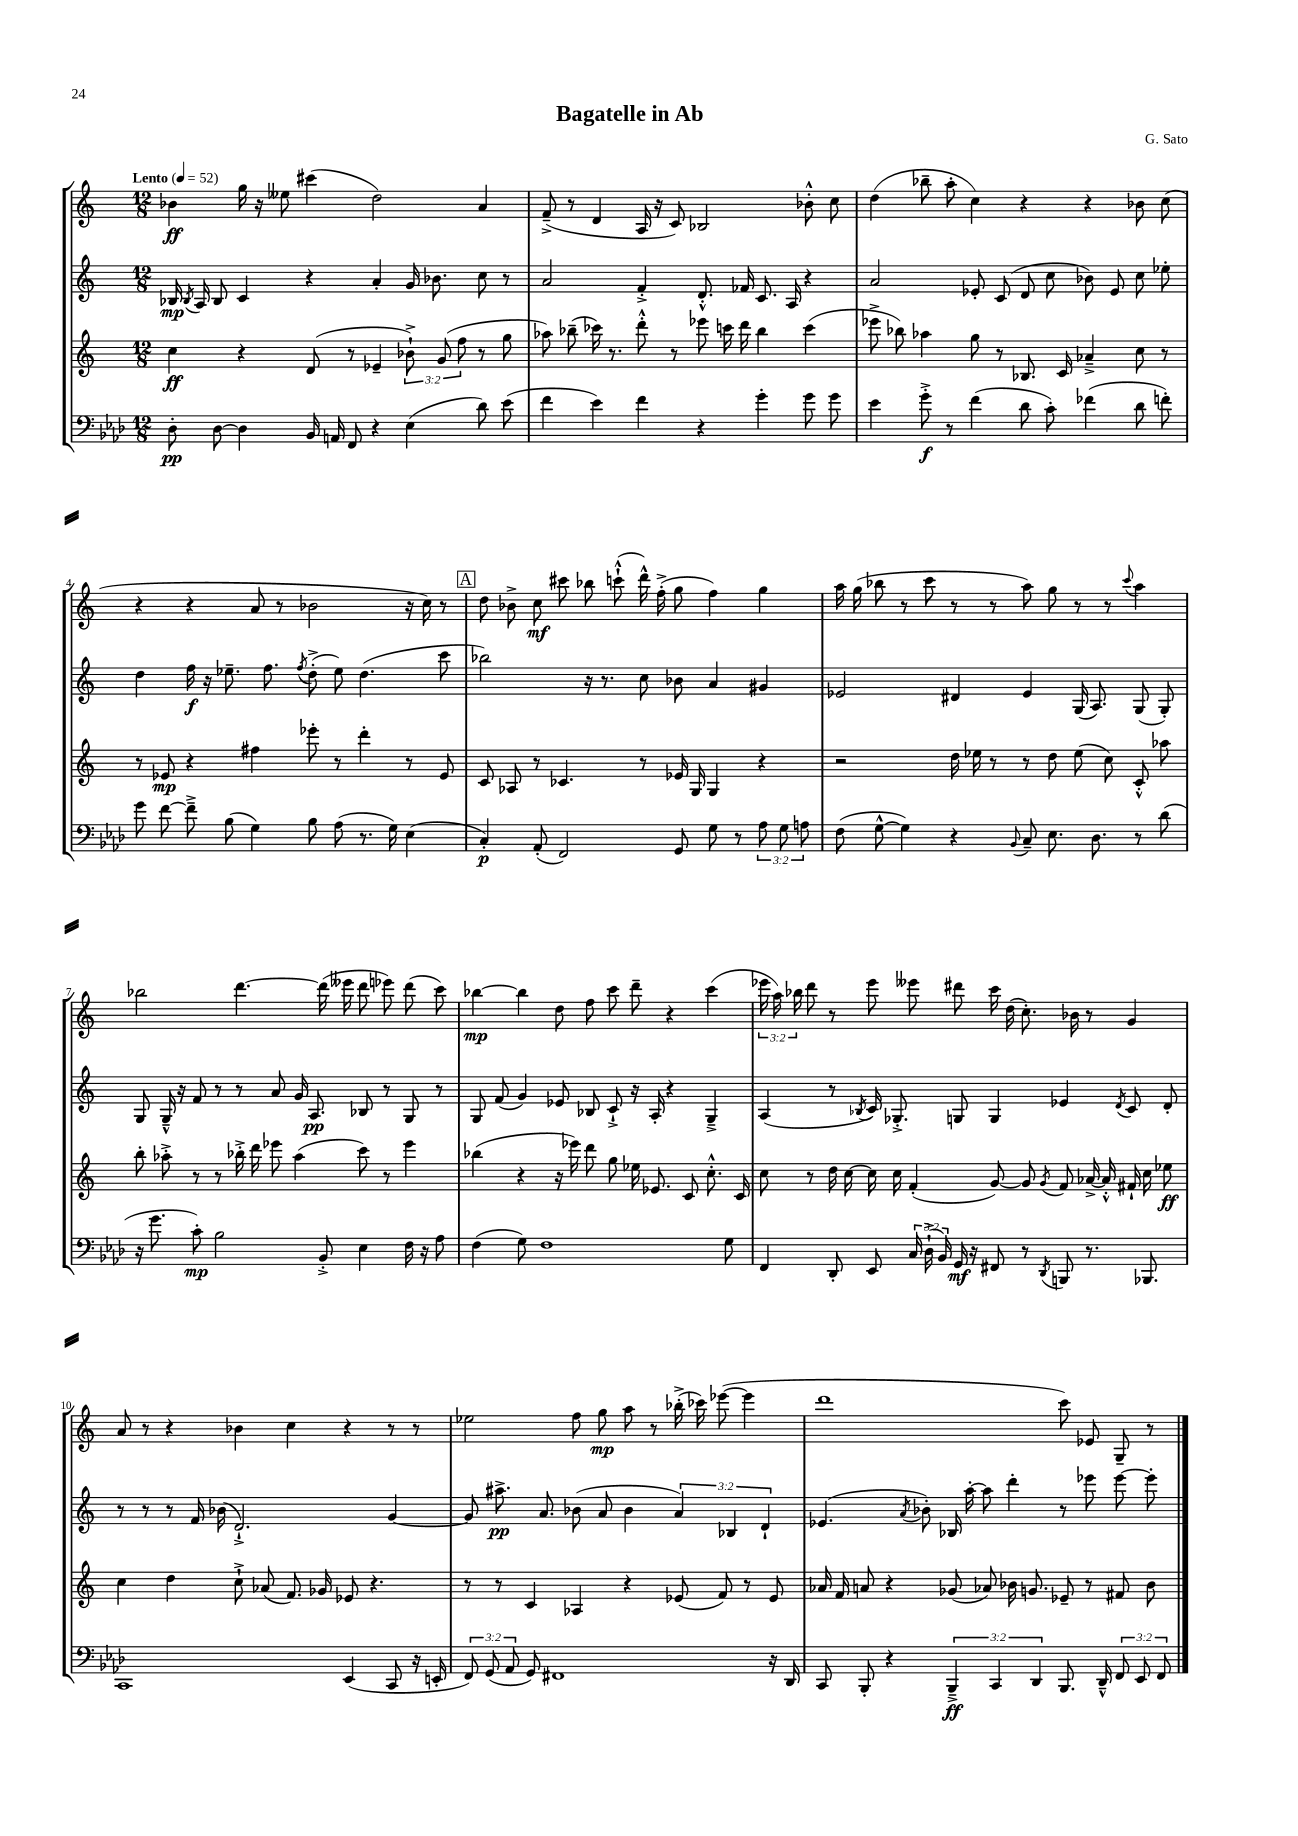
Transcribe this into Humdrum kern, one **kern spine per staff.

**kern	**kern	**kern	**kern
*staff4	*staff3	*staff2	*staff1
*clefF4	*clefG2	*clefG2	*clefG2
*k[b-e-a-d-]	*k[]	*k[]	*k[]
*M12/8	*M12/8	*M12/8	*M12/8
*MM52	*MM52	*MM52	*MM52
8D-'	4cc	16B-	4b-
.	.	8qB-	.
.	.	16A	.
[8D-	.	8B-	.
4D-]	4r	4c	16gg
.	.	.	16r
.	.	.	8ee--
16BB-	(8d	4r	(4ccc#
16AA	.	.	.
8FF	8r	.	.
4r	4e-~	4a'	2dd)
(4E-	12b-`^)	16g	.
.	.	8.b-	.
.	(12g	.	.
.	12ff	.	.
8d-)	8r	8cc	4a
(8e-	8gg	8r	.
=	=	=	=
4f	8aa-)	2a	(8f~^
.	(8bb-~	.	8r
4e-)	16ccc-)	.	4d
.	8.r	.	.
4f	8ddd'^^	4f'^	16A
.	.	.	16r
.	8r	.	8c)
4r	8eee-	8.d'^^	2B-
.	16ccc	.	.
.	16ddd	16f-	.
4g'	4bb-	8.c	.
.	.	16A	.
8g	(4ccc	4r	8b-'^^
8g	.	.	8cc
=	=	=	=
4e-	8eee-^	2a	(4dd
.	8bb-)	.	.
8g'^	4aa-	.	8bb-~
8r	.	.	8aa'
(4f	8gg	8e-'	4cc)
.	8r	(8c	.
8d-	8.B-	8d	4r
8c')	.	8cc	.
.	16c	.	.
(4f-	4a-~^	8b-)	4r
.	.	8e-	.
8d-	8cc	8cc	8b-
8f')	8r	8ee-'	(8cc
=	=	=	=
8g	8r	4dd	4r
[8f	8e-	.	.
8f~^]	4r	16ff	4r
.	.	16r	.
(8B-	.	8.ee-~	.
4G)	4ff#	.	8a
.	.	8.ff	.
.	.	.	8r
.	.	8qff	.
8B-	8eee-'	(8dd'^	2b-
(8A-	8r	8ee-)	.
8.r	4ddd'	(4.dd	.
16G)	.	.	.
(4E-	8r	.	16r
.	.	.	16cc)
.	8e-	8ccc	8r
=	=	=	=
4C')	8c	2bb-)	8dd
.	8A-	.	8b-^
(8AA-'	8r	.	8cc
2FF)	4.c-	.	8ccc#
.	.	16r	8bb-
.	.	8.r	.
.	.	.	(8ccc`^^
.	8r	8cc	16ddd^^)
.	.	.	(16ff'^
8GG	16e-	8b-	8gg
.	16G	.	.
8G	4G	4a	4ff)
8r	.	.	.
12A-	4r	4g#	4gg
12G	.	.	.
12A	.	.	.
=	=	=	=
(8F	2r	2e-	16aa
.	.	.	(16gg
[8G^^	.	.	8bb-
4G])	.	.	8r
.	.	.	8ccc
4r	16dd	4d#	8r
.	16ee-	.	.
.	8r	.	8r
8qqBB-	.	.	.
8C~	8r	4e-	8aa)
8.E-	8dd	.	8gg
.	(8ee-	(16G	8r
8.D-	.	8.A)	.
.	8cc)	.	8r
.	.	.	8qqccc
8r	8c'^^	(8G	4aa
(8d-	8aa-	8G')	.
=	=	=	=
16r	8bb'	8G	2bb-
8.g	.	.	.
.	8aa-'^	16G~^^	.
.	.	16r	.
8c')	8r	8f	.
2B-	8r	8r	.
.	16bb-'^	8r	[4.ddd
.	16ddd	.	.
.	8eee-	8a	.
.	(4aa-	16g	.
.	.	8.A	.
8BB-'^	.	.	(16ddd]
.	.	.	16eee--
4E-	8ccc)	8B-	8ddd
.	8r	8r	8eee-)
16F	4eee-	8G	(8ddd
16r	.	.	.
8A-	.	8r	8ccc)
=	=	=	=
(4F	(4bb-	8G	[4bb-
.	.	(8f	.
8G)	4r	4g)	4bb-]
1F	.	.	.
.	16r	8e-	8dd
.	16eee-)	.	.
.	8ddd	8B-	8ff
.	8gg	8c`^	8ccc
.	16ee-	16r	8ddd~
.	8.e-	16A'	.
.	.	4r	4r
.	8c	.	.
.	8.cc'^^	4G~^	(4ccc
8G	.	.	.
.	16c	.	.
=	=	=	=
4FF	8cc	(4A	24eee-
.	.	.	24aa)
.	.	.	24bb-
.	8r	.	8ddd
8DD-'	16dd	8r	8r
.	[16cc	.	.
.	.	8qB-	.
8EE-	16cc]	16c)	8eee-
.	16cc	8.G-'^	.
24C	(4f'	.	8eee--
(24D-`^	.	.	.
24BB-)	.	.	.
16GG	.	8G	8ddd#
16r	.	.	.
8FF#	[8g)	4G	16ccc
.	.	.	(16dd
8r	8g]	.	8.cc')
8qDD-	8qg	.	.
8BBB	8f	4e-	.
.	.	.	16b-
8.r	[16a-^	.	8r
.	16a-'^^]	.	.
.	.	8qd	.
.	16f#`	8c	4g
8.BBB-	16cc	.	.
.	8ee-	8d'	.
=	=	=	=
1CC	4cc	8r	8a
.	.	8r	8r
.	4dd	8r	4r
.	.	16f	.
.	.	(16b-	.
.	8cc`^	2.d`^)	4b-
.	(8a-	.	.
.	8.f)	.	4cc
.	16g-	.	.
(4EE-	8e-	.	4r
.	4.r	.	.
8CC	.	[4g	8r
16r	.	.	8r
16EE'	.	.	.
=	=	=	=
12FF)	8r	8g]	2ee-
(12GG	.	.	.
.	8r	8.aa#^	.
12AA-	.	.	.
8GG)	4c	.	.
.	.	8.a	.
1FF#	.	.	.
.	4A-	(8b-	8ff
.	.	8a	8gg
.	4r	4b-	8aa
.	.	.	8r
.	(8e-	6a)	(16bb-'^
.	.	.	16ccc-)
.	8f)	.	([8eee-
.	.	6B-	.
.	8r	.	4eee-]
.	.	6d`	.
16r	8e-	.	.
16DD-	.	.	.
=	=	=	=
8CC	16a-	(4.e-	1ddd
.	16f	.	.
8BBB-'	8a	.	.
4r	4r	.	.
.	.	8qa	.
.	.	8b-')	.
6BBB-~^	(8g-	16B-	.
.	.	[16aa'	.
.	8a-)	8aa]	.
6CC	.	.	.
.	16b-	4ddd'	.
.	8.g	.	.
6DD-	.	.	.
8.BBB-	8e-~	8r	8ccc)
.	8r	8eee-	8e-
16DD-~^^	.	.	.
12FF	8f#	[8eee-	8G~
12EE-	.	.	.
.	8b-	8eee-']	8r
12FF	.	.	.
==	==	==	==
*-	*-	*-	*-
